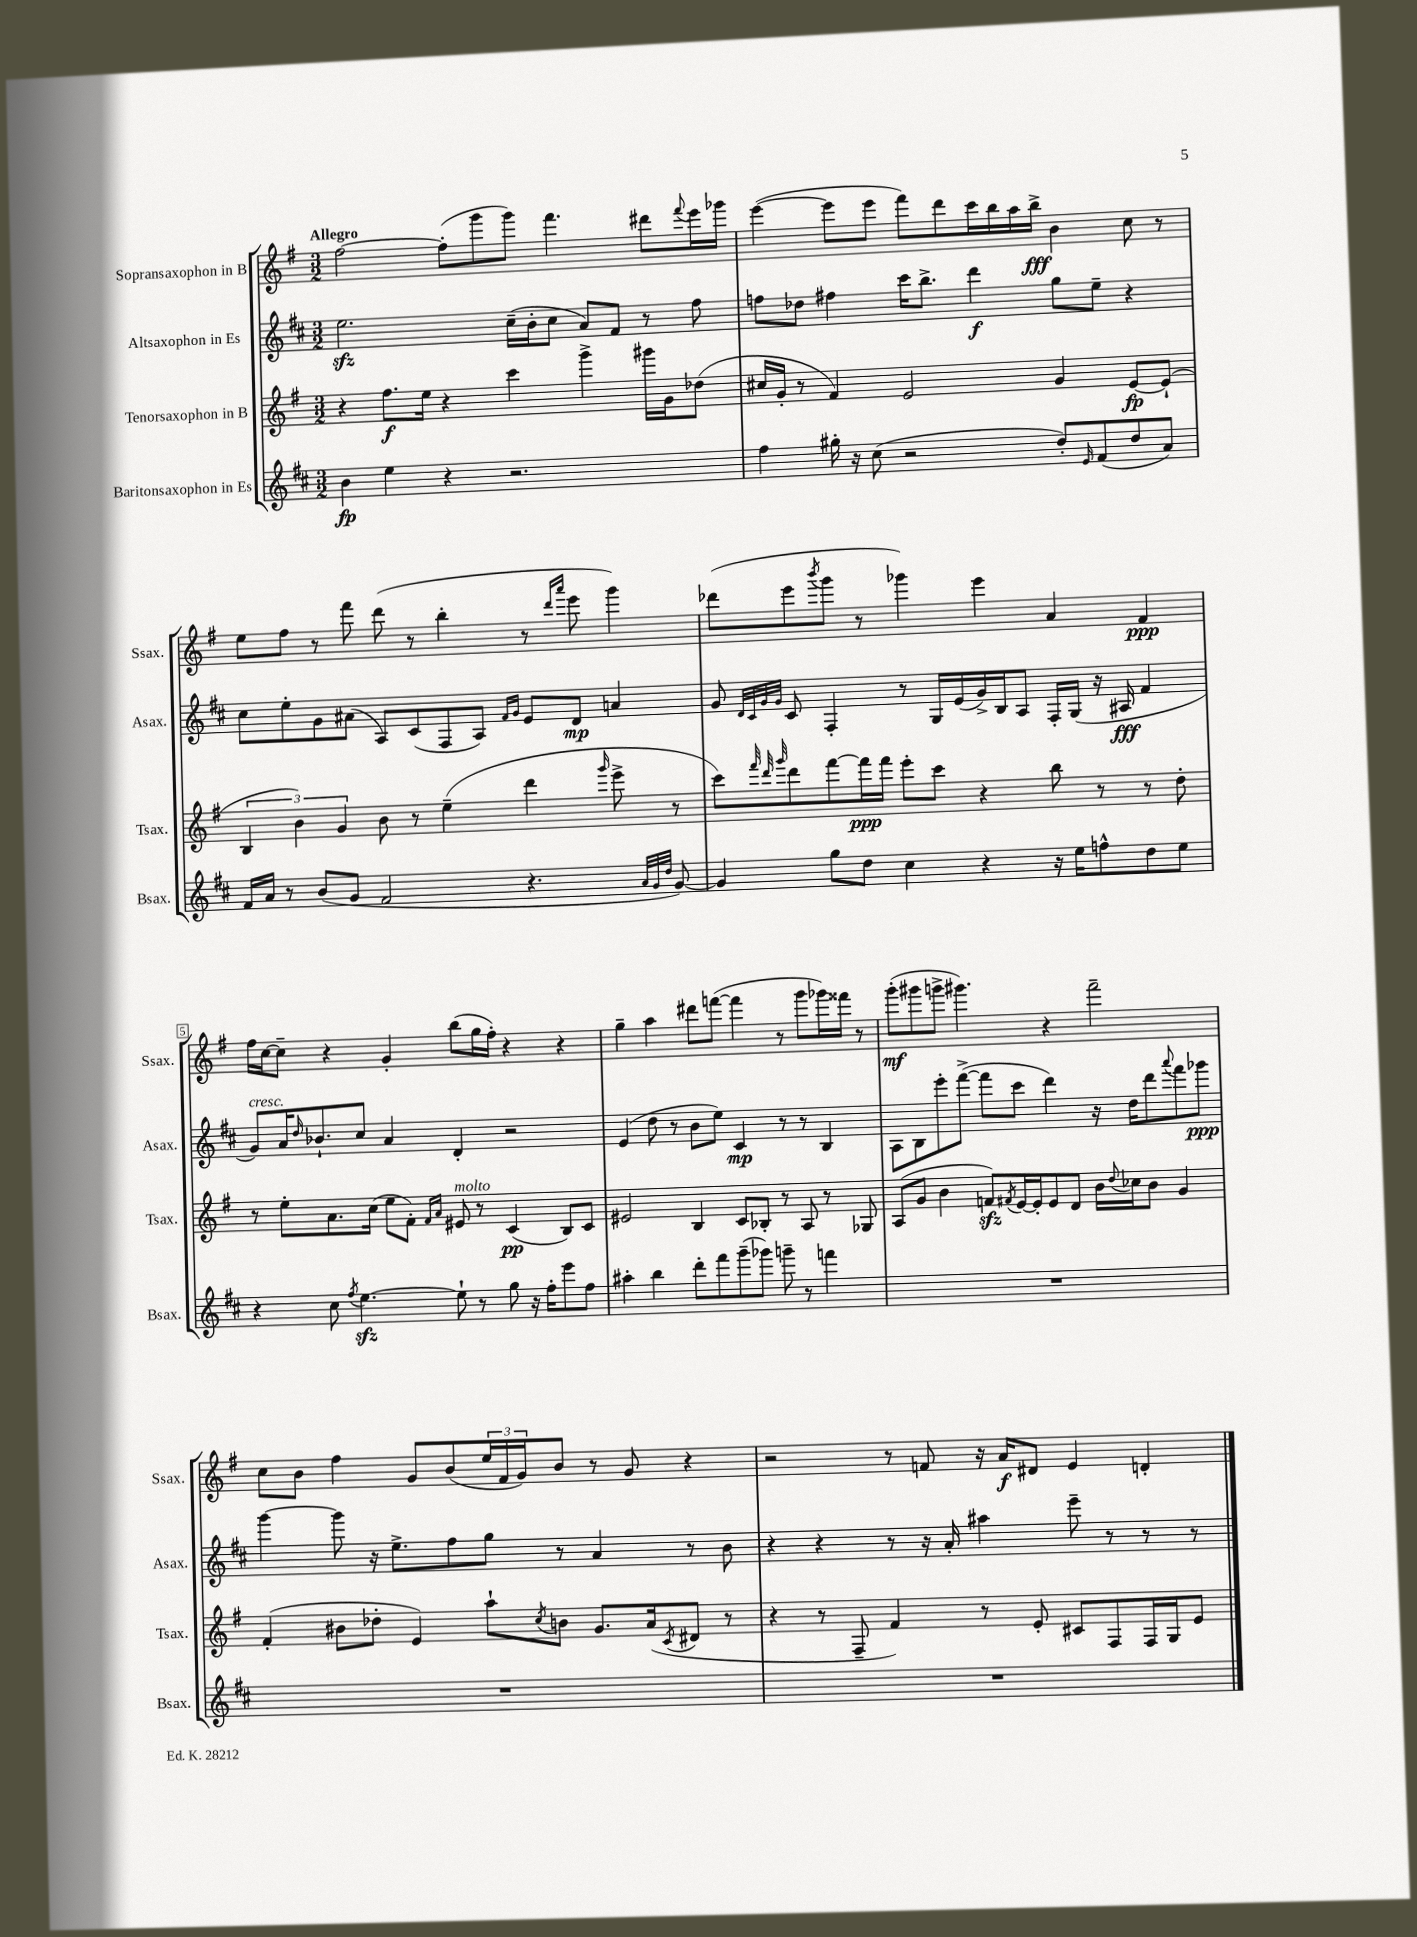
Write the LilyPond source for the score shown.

<<
\new StaffGroup <<
\new Staff = "s0" \with { instrumentName = "Sopransaxophon in B" shortInstrumentName = "Ssax." } {
    \clef treble \key g \major \numericTimeSignature \time 3/2 \tempo "Allegro"
    fis''2~ fis''8-.( g'''8 g'''8) fis'''4. dis'''8 \appoggiatura { fis'''8 } e'''16 ges'''16 |
    e'''4~( e'''8 e'''8 fis'''8) d'''8 c'''16 b''16 a''16 b''16->\fff b'4 c''8 r8 |
    e''8 fis''8 r8 fis'''8 d'''8( r8 b''4-. r8 \grace { d'''16 a'''16 } e'''8 g'''4) |
    des'''8( e'''8 \acciaccatura { b'''8 } g'''8 r8 ges'''4) e'''4 a'4 fis'4\ppp |
    fis''16 c''16~ c''8-- r4 g'4-. b''8( g''16 fis''16-.) r4 r4 |
    g''4-- a''4 dis'''8 f'''8~( f'''4 r8 g'''8 ges'''16) fisis'''16 r8 |
    g'''8-.\mf( gis'''8 g'''8-> gis'''4.) r4 fis'''2-- |
    c''8 b'8 fis''4 g'8 b'8( \tuplet 3/2 { e''16 fis'16 g'16) } b'8 r8 g'8 r4 |
    r2 r8 f'8 r16 a'16\f dis'8 e'4 d'4-. \bar "|." |
}
\new Staff = "s1" \with { instrumentName = "Altsaxophon in Es" shortInstrumentName = "Asax." } {
    \clef treble \key d \major \numericTimeSignature \time 3/2
    e''2.\sfz cis''16--( b'16-. cis''8 a'8) fis'8 r8 fis''8 |
    f''8 des''8 fis''4 cis'''16 b''8.-> d'''4\f g''8 e''8-- r4 |
    cis''8 e''8-. g'8 ais'8( a8) cis'8( fis8 a8) \grace { fis'16 g'16 } e'8 d'8\mp a'4 |
    g'8 \grace { d'32 cis'32 g'32 g'32 } cis'8 fis4-. r8 g16 e'16( g'16->) b16 a8 fis16-. g16( r16 ais16\fff fis'4 |
    g'8^\markup { \italic "cresc." }) a'16 \grace { d''16 } bes'8.-! cis''8 a'4 d'4-. r2 |
    e'4( d''8 r8 b'8 e''8) cis'4\mp r8 r8 b4 |
    a8 b8 e'''8-. fis'''8~->( fis'''8 cis'''8 d'''4) r16 d''16 d'''8 \appoggiatura { a'''8 } fis'''8 ges'''8\ppp |
    g'''4~ g'''8 r16 e''8.-> fis''8 g''8 r8 a'4 r8 b'8 |
    r4 r4 r8 r16 a'16-. ais''4 e'''8-- r8 r8 r8 \bar "|." |
}
\new Staff = "s2" \with { instrumentName = "Tenorsaxophon in B" shortInstrumentName = "Tsax." } {
    \clef treble \key g \major \numericTimeSignature \time 3/2
    r4 fis''8.\f e''16 r4 c'''4 g'''4-> gis'''16 g'16 des''8( |
    cis''16 g'16-. r8 fis'4) e'2 g'4 e'8~\fp e'8-!( |
    \tuplet 3/2 { b4 b'4) g'4 } b'8 r8 e''4--( d'''4 \grace { g'''16 } e'''8-> r8 |
    c'''8) \grace { fis'''32 d'''32 g'''32 } d'''8 fis'''8~ fis'''16\ppp fis'''16 e'''8-. c'''8 r4 b''8 r8 r8 d''8-. |
    r8 e''8-. a'8. c''16( e''8 fis'8-.) \grace { fis'16 a'16 } eis'8^\markup { \italic "molto" } r8 c'4\pp( b8) c'8 |
    eis'2 b4 c'8 bes8-. r8 a8 r8 ges8 |
    a8( g'8 b'4 f'8\sfz) \acciaccatura { fis'8 } e'16~ e'16-. e'8 d'8 b'16 \appoggiatura { d''8 } ces''16 b'8 g'4 |
    fis'4-.( bis'8 des''8-. e'4) a''8-! \acciaccatura { c''8 } b'8 g'8. a'16( \acciaccatura { c'8 } dis'8 r8 |
    r4 r8 fis8-- fis'4) r8 e'8-. cis'8 fis8 fis16 g16 e'8 \bar "|." |
}
\new Staff = "s3" \with { instrumentName = "Baritonsaxophon in Es" shortInstrumentName = "Bsax." } {
    \clef treble \key d \major \numericTimeSignature \time 3/2
    b'4\fp e''4 r4 r2. |
    fis''4 gis''16-. r16 cis''8( r2 d''8-.) \grace { e'16 } fis'8( d''8 a'8) |
    fis'16 a'16 r8 b'8( g'8 fis'2 r4. \grace { a'32 g'32 d''32 } g'8~) |
    g'4 g''8 d''8 cis''4 r4 r16 e''16 f''8-^ d''8 e''8 |
    r4 cis''8 \acciaccatura { fis''8 } e''4.~\sfz e''8-! r8 g''8 r16 fis''16-. e'''8 fis''8 |
    ais''4-. b''4 d'''8-. fis'''8 g'''8--( ges'''8) g'''8-- r8 f'''4 |
    R1. |
    R1. |
    R1. \bar "|." |
}
>>
>>
\layout { \context { \Score \override BarNumber.break-visibility = ##(#f #t #t) barNumberVisibility = #(every-nth-bar-number-visible 5) \override BarNumber.stencil = #(make-stencil-boxer 0.1 0.3 ly:text-interface::print) } }
